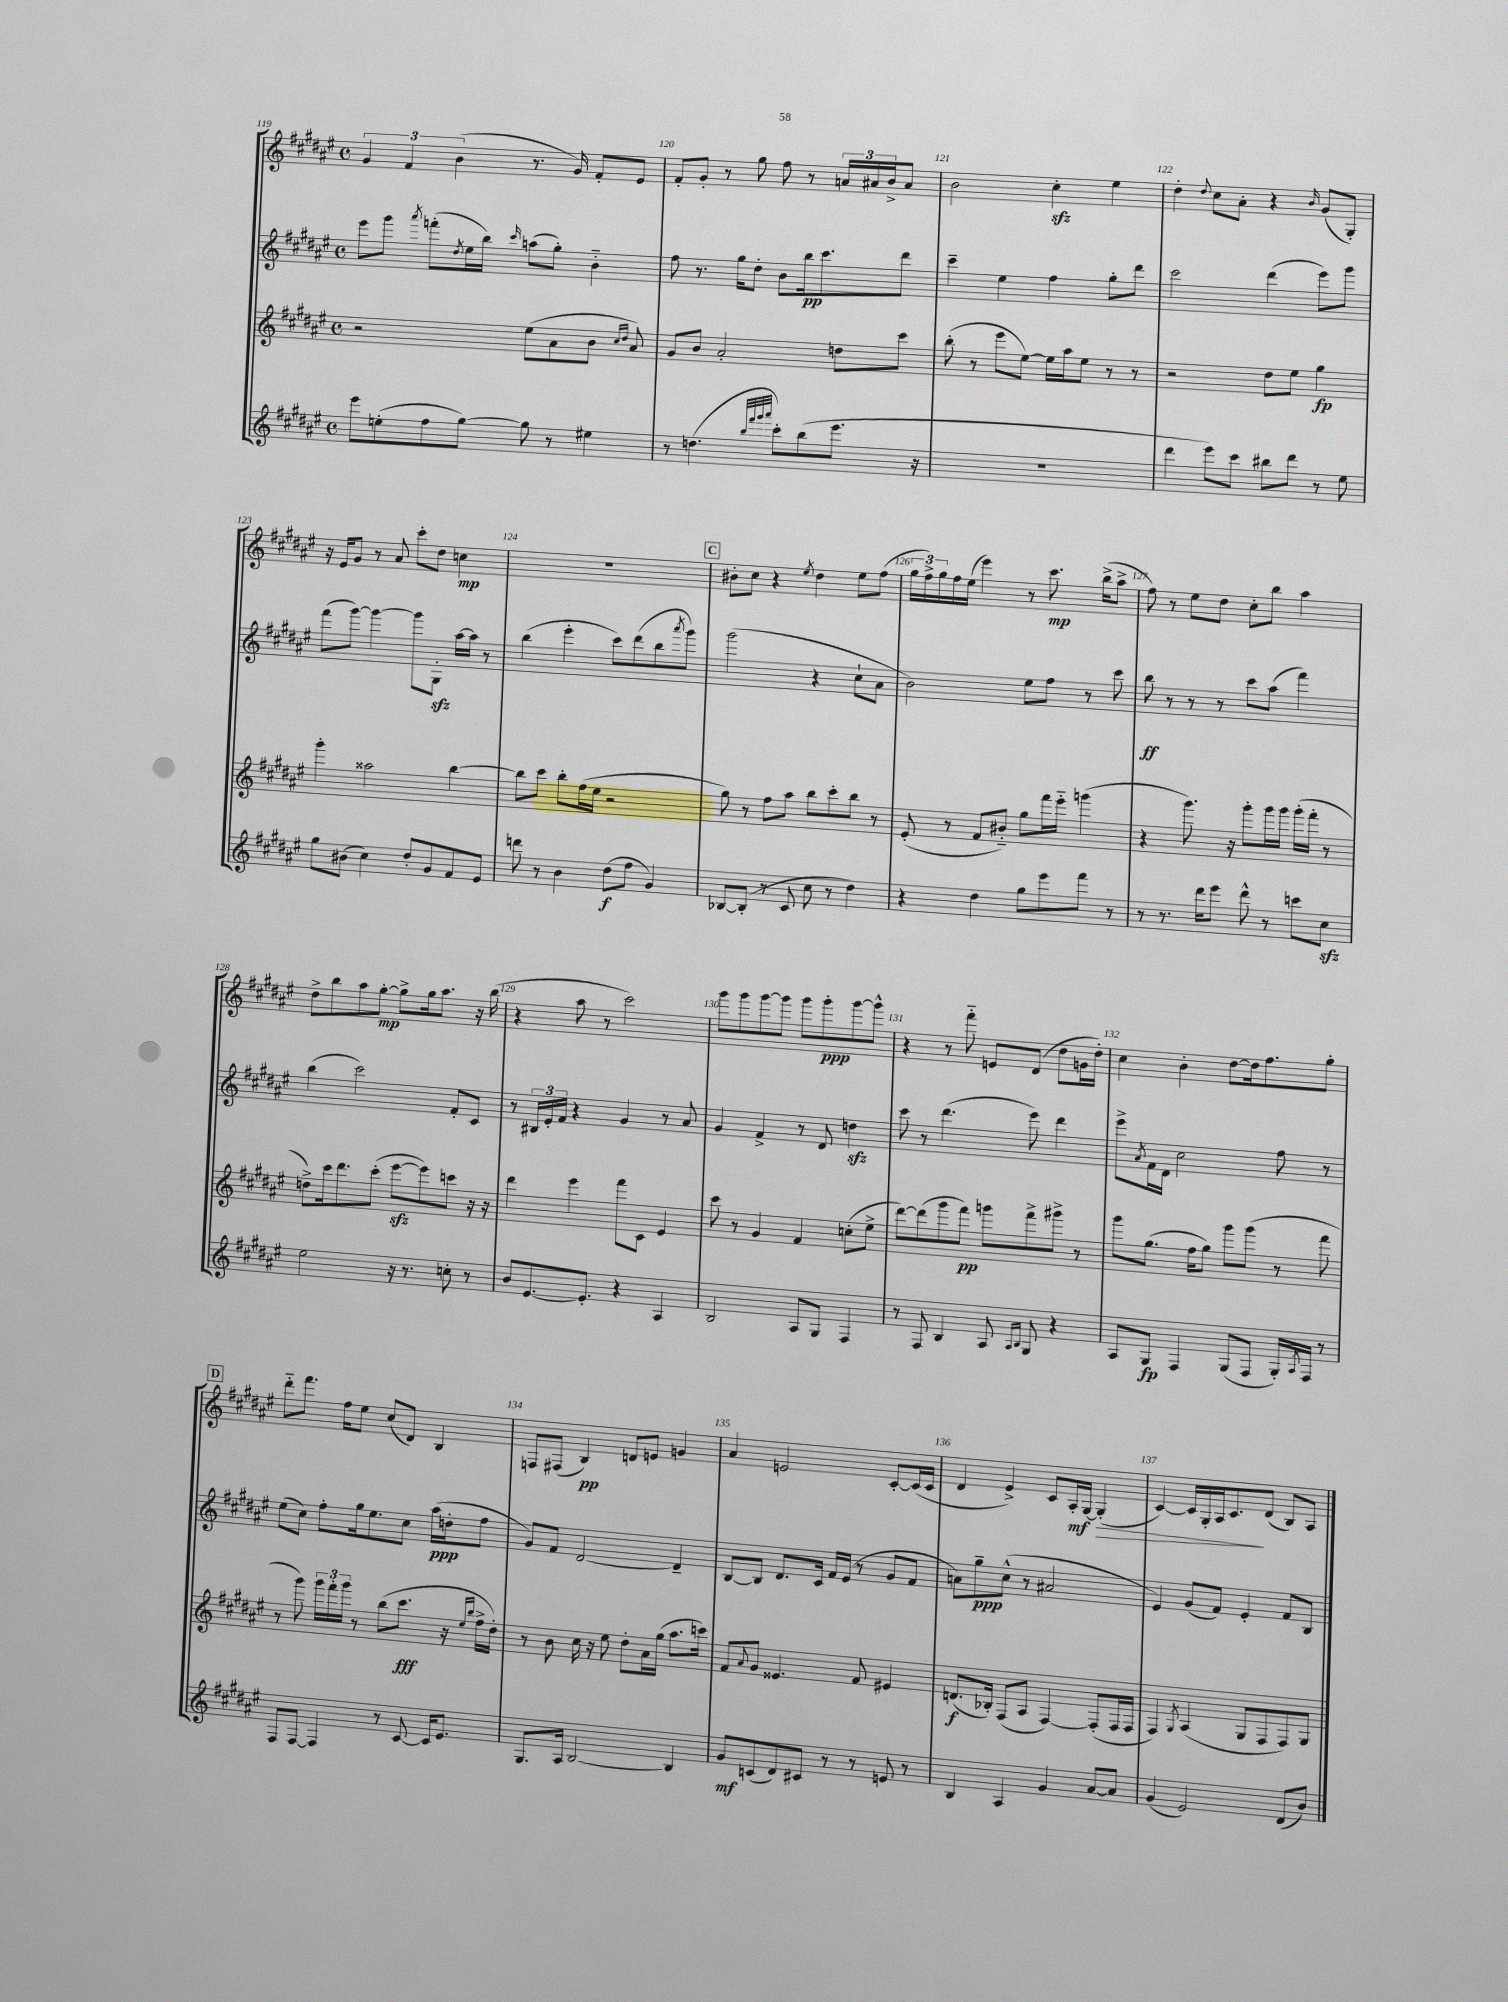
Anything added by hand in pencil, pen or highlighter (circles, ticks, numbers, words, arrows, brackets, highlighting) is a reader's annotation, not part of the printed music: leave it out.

**kern	**kern	**kern	**kern
*staff4	*staff3	*staff2	*staff1
*clefG2	*clefG2	*clefG2	*clefG2
*k[f#c#g#d#a#e#]	*k[f#c#g#d#a#e#]	*k[f#c#g#d#a#e#]	*k[f#c#g#d#a#e#]
*M4/4	*M4/4	*M4/4	*M4/4
*met(c)	*met(c)	*met(c)	*met(c)
8eee#	2r	8eee#	6g#
(8ee'	.	8ggg#	.
.	.	.	6f#
.	.	8qaaa#	.
8ff#	.	(8fff'	.
.	.	.	(6b
.	.	8qdd#	.
[8gg#)	.	16ee#	.
.	.	16bb)	.
.	.	16qqccc#	.
8gg#]	(8ee#	(8aa	8.r
8r	8a#	8gg#')	.
.	.	.	16g#)
4ee#	8b	4b'~	8f#'
.	16qqcc#	.	.
.	16qqdd#	.	.
.	8a#)	.	8e#
=	=	=	=
8r	8g#	8ff#	8f#'
(4.dd	8b	8.r	8g#'
.	2a#'	.	8r
.	.	16gg#	.
.	.	8dd#'	8gg#
32qqbb	.	.	.
32qqfff#	.	.	.
32qqggg#	.	.	.
32qqaaa#	.	.	.
8ccc#')	.	8b	8ff#
(8bb	.	16bb	8r
.	.	8.ccc#	.
8.eee#	8dd	.	24a
.	.	.	24a#
.	.	.	24b^
.	8ccc#	8ddd#	8a#
16r	.	.	.
=	=	=	=
1r	(8bb'	4ccc#~	2b
.	8r	.	.
.	8eee#	4ee#	.
.	[8ee#)	.	.
.	16ee#]	4ff#	4cc#'
.	16aa#	.	.
.	8ee#	.	.
.	8r	8gg#'	4ee#
.	8r	8ddd#	.
=	=	=	=
4ddd#	2r	2ccc#	4dd#'
.	.	.	8qqdd#
8eee#)	.	.	8cc#
8ccc#	.	.	8a#'
8bb#	8dd#	(4ddd#	4r
8ddd#	8ee#	.	.
.	.	.	16qqb
8r	4gg#	8eee#)	(8g#
8ee#	.	8ggg#	8G#')
=	=	=	=
8gg#	4ggg#'	(8fff#	16r
.	.	.	16e#
(8b#	.	[8ggg#)	8g#
4cc#)	2aa##	4ggg#_	8r
.	.	.	8a#
8dd#'	.	8ggg#]	8ccc#'
8g#	.	8G#'	8dd#
8f#	[4bb	[16aa#	4cc
.	.	16aa#]	.
8e#	.	8r	.
=	=	=	=
8ddd	8bb]	(4bb	1r
8r	8ccc#	.	.
4b	8bb'	4eee#'	.
.	(16ff#	.	.
.	16ee#	.	.
(8dd#	2r	8ccc#)	.
8ff#	.	(8ddd#	.
4g#)	.	8bb	.
.	.	8qaaa#	.
.	.	8ggg#)	.
=	=	=	=
[8B-	8gg#)	(2ggg#	8b#'
(8B-']	8r	.	8cc#
8r	8ff#	.	4r
8c#	8aa#	.	.
.	.	.	8qee#
8cc#	8bb	4r	4dd#
8r	8ccc#'	.	.
4dd#)	8bb	8cc#`	8ee#
.	8r	8a#	(8ff#
=	=	=	=
4r	(8e#'	2b)	24gg#
.	.	.	24ff#^)
.	.	.	24gg#
.	8r	.	16ff#
.	.	.	(16ee#
4dd#	8f#	.	4eee#)
.	8b#'~)	.	.
8gg#	8gg#	8ee#	8r
8eee#	16fff#	8ff#	8.ccc#
.	16eee#'~	.	.
8fff#	(4ggg	8r	.
.	.	.	(16bb^
8r	.	8ccc#	8aa#^
=	=	=	=
8r	4r	8bb	8ff#)
8.r	.	8r	8r
.	8.ggg#)	8r	8ee#
16ddd#	.	.	.
8eee#	.	8r	8dd#
.	16r	.	.
8ddd#^^	8ggg#'	8ccc#	8cc#'
8r	16ggg#	(8aa#	8bb
.	16ggg#	.	.
8ccc	(16ggg#'	4fff#)	4aa#
.	16fff#'	.	.
8cc#	8r	.	.
=	=	=	=
2ee#	8dd^)	(4bb	8dd#^
.	16ccc#	.	8bb
.	8.ddd#	.	.
.	.	2ccc#)	8aa#
.	(8ccc#'	.	[8gg#'
16r	[8eee#	.	8gg#^]
8.r	.	.	.
.	8eee#])	.	16gg#
.	.	.	8.aa#
8cc'	8ccc	8f#'	.
8r	16r	8c#	16r
.	16r	.	(16bb
=	=	=	=
8b	4ddd#	8r	4r
[8.e#	.	24B#	.
.	.	24e#'	.
.	.	24f#	.
.	4eee#	4r	8aa#
8.e#']	.	.	.
.	.	.	8r
4r	8fff#	4g#	2ccc#)
.	8c#	.	.
4A#	4e#	8r	.
.	.	8a#	.
=	=	=	=
2B	8ccc#	4g#	8ggg#
.	8r	.	8ggg#
.	4g#	4f#^	[8ggg#
.	.	.	8ggg#]
8A#	4f#	8r	8ggg#
8G#	.	8d#	8ggg#'
4F#	(8cc'	4dd	[8ggg#
.	8ee#^	.	8ggg#^^]
=	=	=	=
8r	[8ddd#)	8ccc#	4r
8F#	(8ddd#]	8r	.
4B	8ggg#	(4.ddd#	8r
.	8fff#)	.	8fff#'~
8A#	8ggg	.	8e
16qqA#	.	.	.
16qqB	.	.	.
8G#	8fff#^	8eee#)	(8d#
4r	8ggg#^	4ddd#	8dd#
.	8r	.	16g
.	.	.	16dd#')
=	=	=	=
8A#	8ggg#	8eee#^	4cc#
.	.	8qa#	.
8G#	(8.gg#	16f#	.
.	.	16d#	.
4F#	.	2cc#	4b'
.	16ff#	.	.
.	8gg#)	.	.
(8G#	8ggg#	.	[8dd#
8F#	(8ggg#	.	16dd#]
.	.	.	8.ff#
16G#')	8r	8ff#	.
8qA#	.	.	.
16F#	.	.	.
8r	8fff#	8r	8gg#'
=	=	=	=
8F#	8r	(8ee#	8ddd#'~
[8F#	8ggg#)	8cc#)	8.fff#
4F#]	24ggg#	8ff#'	.
.	24fff#'	.	.
.	.	.	16ff#
.	24ggg#	.	.
.	8r	16gg#	8ee#
.	.	8.ee#	.
8r	(8bb	.	(8cc#
[8c#	8.ccc#	8cc#	8d#)
16c#]	.	(16aa#	4B
8.e#	16r	16dd'	.
.	16qqee#	.	.
.	16qqbb	.	.
.	16ff#^	8ff#	.
.	16dd#')	.	.
=	=	=	=
8.G#	8r	8g#)	8F
.	8b	8f#	(8F#
16A#	.	.	.
[2B	16cc#	[2d#	4B)
.	16r	.	.
.	8ee#	.	.
.	8dd#'	.	8d
.	16a#	.	8e
.	(16gg#	.	.
4B]	8.aa#	4d#~]	4g
.	16ccc)	.	.
=	=	=	=
8g#	8f#	[8B	4a#
.	8qqa#	.	.
(8c	8g#	8B]	.
8d#)	4.e##	8.d#	2e
8c#	.	.	.
.	.	16c#	.
8r	.	16f#	.
.	.	(16e#	.
8r	8f#	8r	.
8e	4e#	8g#	[8c#'
8r	.	8f#	(16c#]
.	.	.	16c#
=	=	=	=
4B	(8.d	8a)	4d#
.	.	8gg#~	.
.	16B-')	.	.
4A#	(8F#	(8cc#^^	4e#^)
.	8A#	8r	.
4g#	[4F#)	2a#	8c#
.	.	.	16A#'
.	.	.	[16G#
[8a#	(8F#']	.	(4G#']
8a#]	16F#	.	.
.	16F#	.	.
=	=	=	=
(4g#	4F#)	4e#)	[4c#)
.	8qG#	.	.
2e#)	(4A#	(8g#	16c#]
.	.	.	16G#'
.	.	8f#)	16A#
.	.	.	8.c#
.	8G#	4e#'	.
.	8F#	.	(8d#
(8d#	8F#)	8f#	8B)
8b)	8G#	8B	8A#
==	==	==	==
*-	*-	*-	*-
